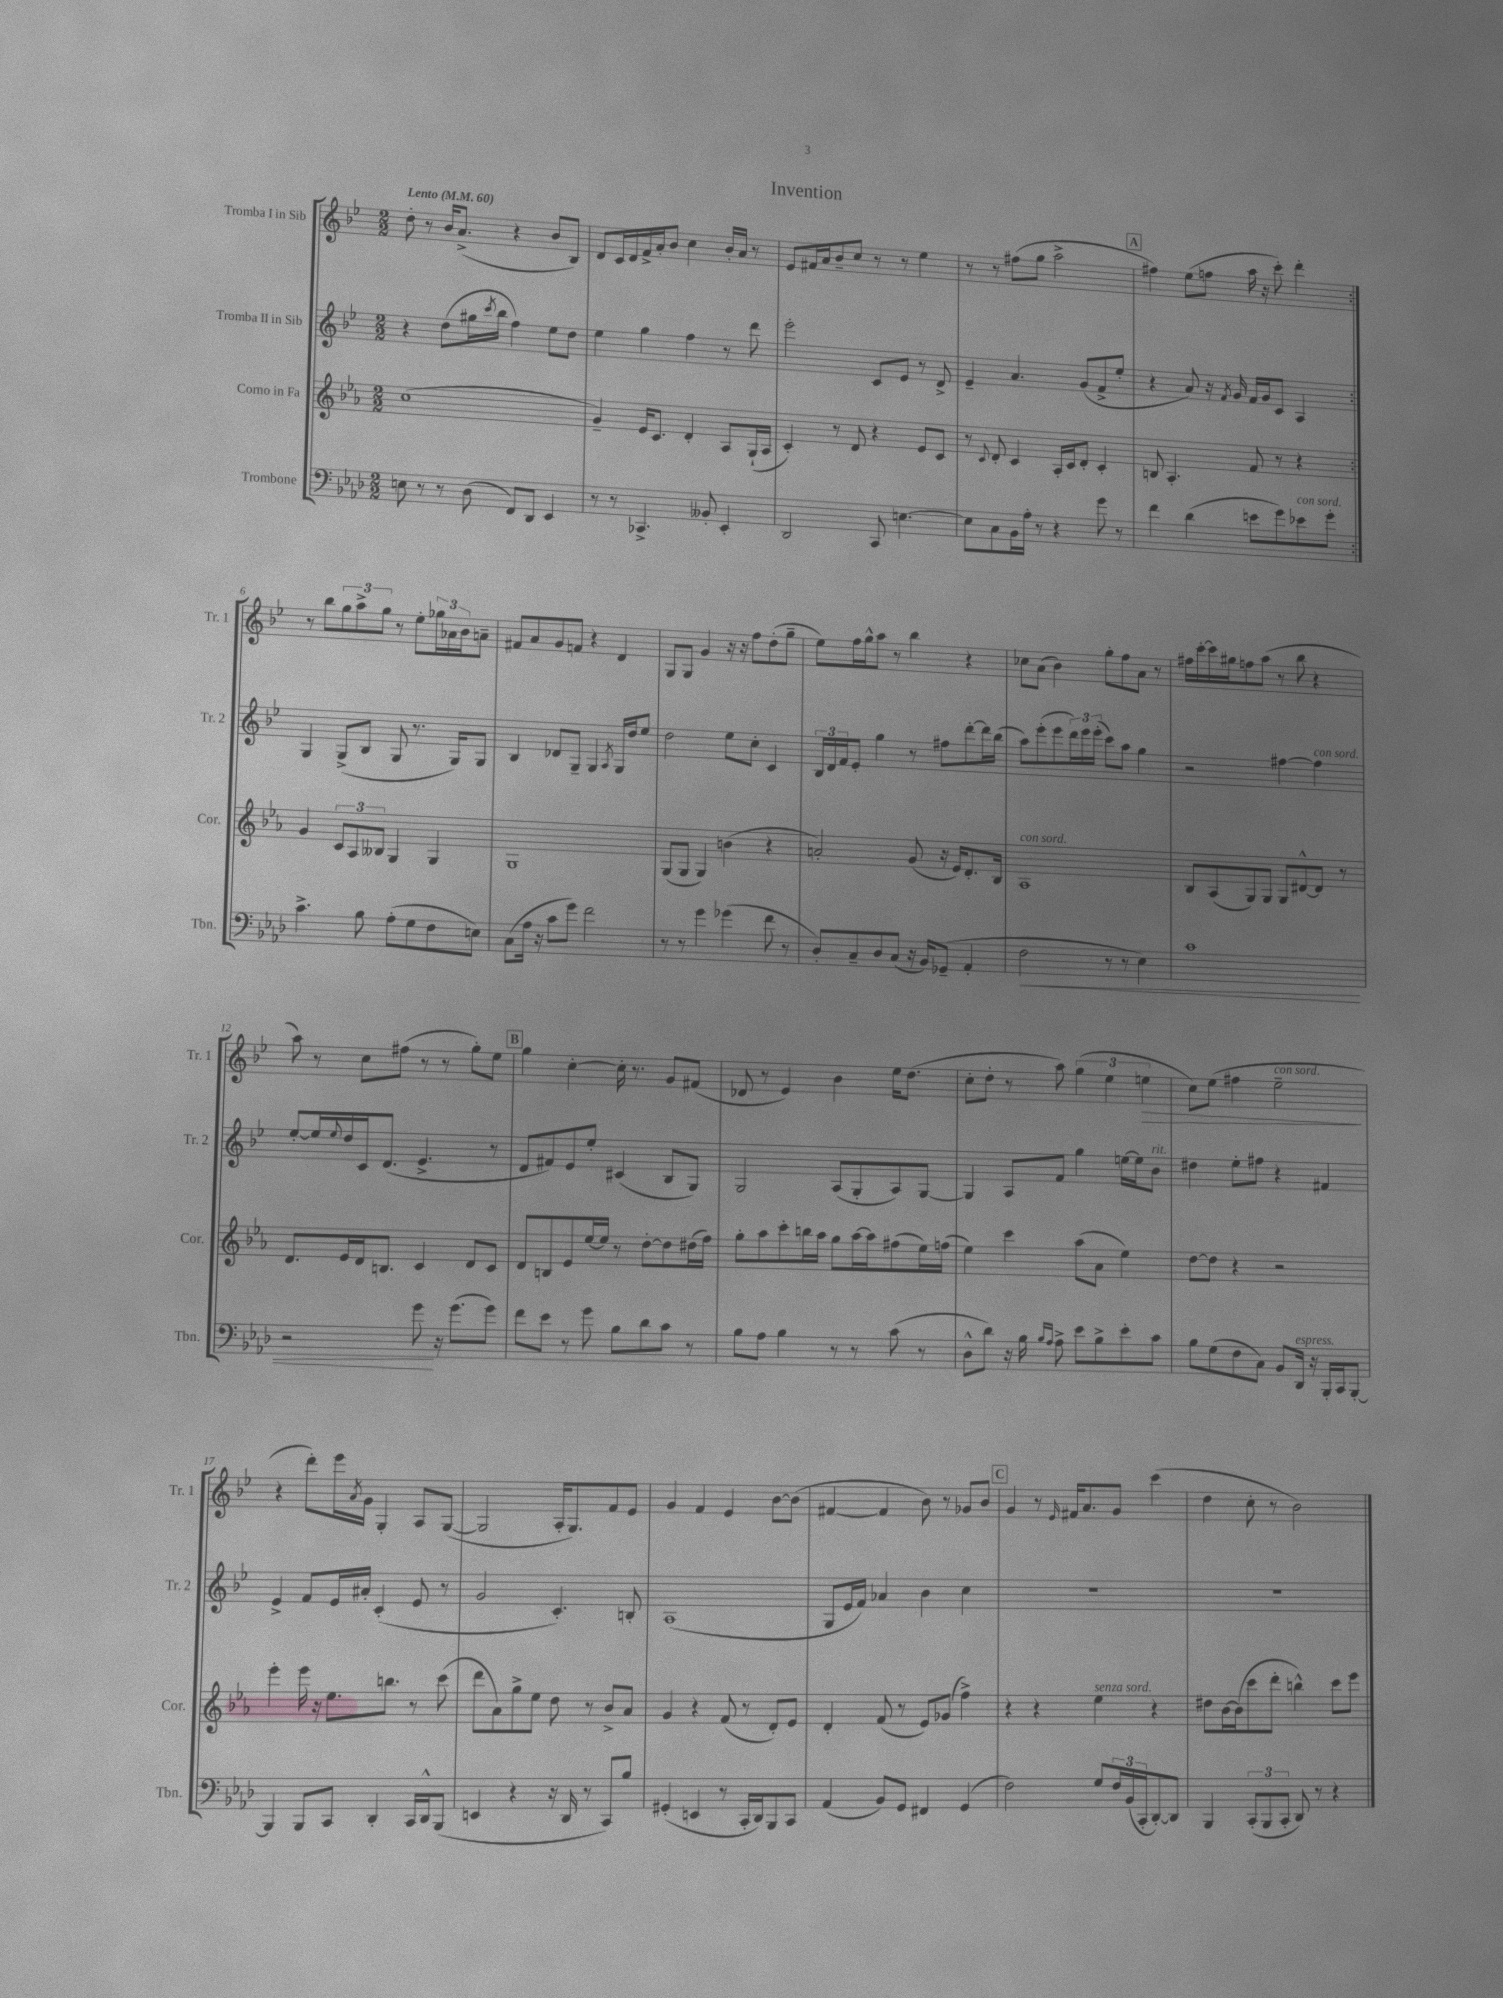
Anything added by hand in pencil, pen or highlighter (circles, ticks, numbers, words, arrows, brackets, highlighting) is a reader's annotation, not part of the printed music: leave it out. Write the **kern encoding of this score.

**kern	**dynam	**kern	**kern	**kern	**dynam
*part4	*part4	*part3	*part2	*part1	*part1
*staff4	*staff4	*staff3	*staff2	*staff1	*staff1
*I"Trombone	*	*I"Corno in Fa	*I"Tromba II in Sib	*I"Tromba I in Sib	*
*I'Tbn.	*	*I'Cor.	*I'Tr. 2	*I'Tr. 1	*
*clefF4	*	*clefG2	*clefG2	*clefG2	*
*k[b-e-a-d-]	*	*k[b-e-a-]	*k[b-e-]	*k[b-e-]	*
*M2/2	*	*M2/2	*M2/2	*M2/2	*
*MM60	*	*MM60	*MM60	*MM60	*
=1	=1	=1	=1	=1	=1
!	!	!	!	!LO:TX:a:B:t=Lento	!
8En\	.	(1cc	4r	8dd'\	.
8r	.	.	.	8r	.
8r	.	.	(8dd\L	16b-/KL	.
.	.	.	.	(8.a^/J	.
(8D-\	.	.	16gg#X\L	.	.
.	.	.	8qccc/	.	.
.	.	.	16bb-\JJ	.	.
8FF/L)	.	.	4ff\)	4r	.
8DD-/J	.	.	.	.	.
4EE-/	.	.	8ee-\L	8b-/L	.
.	.	.	8dd\J	8B-/J)	.
=2	=2	=2	=2	=2	=2
8r	.	4g~/)	4ee-\	8d/L	.
8r	.	.	.	16c/L	.
.	.	.	.	16d/	.
4.CC-X^/	.	16e-/KL	4gg\	16f^/	.
.	.	8.c/J	.	16a'/J	.
.	.	.	.	8b-/J	.
.	.	4d'/	4ff\	4cc\	.
8BB--X'/	.	.	.	.	.
4EE-'/	.	8A-/L	8r	16b-'/LL	.
.	.	.	.	16a/JJ	.
.	.	(16G`/L	8ddd\	8r	.
.	.	16A-/JJ	.	.	.
=3	=3	=3	=3	=3	=3
2DD-/	.	4c'/)	2eee-'\	8e-/L	.
.	.	.	.	16f#X/L	.
.	.	.	.	16a/J	.
.	.	8r	.	8b-~/	.
.	.	8d/	.	8cc/J	.
8CC/	.	4r	8c/L	8r	.
[4.En\	.	.	8e-/J	8r	.
.	.	8e-/L	8r	4ee-\	.
.	.	8c/J	8d^/	.	.
=4	=4	=4	=4	=4	=4
8E\L]	.	8r	4e-~/	8r	.
.	.	8qqc/	.	.	.
8C\	.	8d'/	.	8r	.
16BB-\L	.	4c/	4.a/	(8ff#X\L	.
16A-'\JJ	.	.	.	.	.
8r	.	.	.	8gg\J	.
4r	.	16A-'/LL	.	2aa^\	.
.	.	16c/J	.	.	.
.	.	8d'/J	(8g/L	.	.
8g\	.	4c'/	8f^/	.	.
8r	.	.	8ee-'/J	.	.
!!LO:REH:place=s1:t=A
=5	=5	=5	=5	=5	=5
4f\	.	8Bn/	4r	4ff#X\)	.
.	.	4.A-'/	.	.	.
(4d-\	.	.	8a/)	(8ee-\L	.
.	.	.	16r	8ffn\J	.
.	.	.	8qf/	.	.
.	.	.	16g/	.	.
8en\L	.	8f/	16f/LL	16aa\	.
.	.	.	16g/J	16r	.
8g\)	.	8r	8c/J	8ccc'\)	.
!LO:TX:a:i:t=con sord.	!	!	!	!	!
8e-X\	.	4r	4A/	4ddd'\	.
8g'\J	.	.	.	.	.
!!LO:LB:g=z
=6:|!	=6:|!	=6:|!	=6:|!	=6:|!	=6:|!
4.c^\	.	4g/	4G/	8r	.
.	.	.	.	8bb-\L	.
.	.	12c/L	(8G^/L	12gg\	.
.	.	12A-/	.	12aa^\	.
8B-\	.	.	8B-/J	.	.
.	.	12B--X/J	.	12gg\J	.
(8A-'\L	.	4G/	8G/	8r	.
8G\	.	.	8.r	8ee-'\L	.
8F\	.	4G/	.	24gg-X\L	.
.	.	.	.	24a-X\	.
.	.	.	16G/KL)	.	.
.	.	.	.	24b-\J	.
8En\J)	.	.	8G/J	8an~\J	.
=7	=7	=7	=7	=7	=7
(8C\L	.	1G	4B-/	8f#X/L	.
16A-\Jk	.	.	.	8a/	.
16r	.	.	.	.	.
8c\L	.	.	8d-X/L	8g/	.
8g\J)	.	.	8G~/J	8fn/J	.
2f\	.	.	4G/	4r	.
.	.	.	8qA/	.	.
.	.	.	16G/LL	4d/	.
.	.	.	16dd/J	.	.
.	.	.	8ee-/J	.	.
=8	=8	=8	=8	=8	=8
8r	.	(8G/L	2dd\	8G/L	.
8r	.	8G/J	.	8G/J	.
4g\	.	4G/)	.	4g/	.
(4g-X\	.	(4bn\	8ee-\L	16r	.
.	.	.	.	16r	.
.	.	.	8cc'\J	8ff\L	.
8f\	.	4r	4c/	(8dd'\	.
8r	.	.	.	8gg~\J	.
=9	=9	=9	=9	=9	=9
8D-'/L)	.	2an'/)	24B-/LL	8ee-\L)	.
.	.	.	24d/	.	.
.	.	.	24f/J	.	.
8C~/	.	.	8e-'/J	16ff\L	.
.	.	.	.	16gg^^\J	.
8D-/	.	.	4gg\	8aa\J	.
(8C/J	.	.	.	8r	.
16r	.	(8g/	8r	4bb-\	.
16BB-/KL)	.	.	.	.	.
(8GG-X~/J	.	16r	8ff#X\L	.	.
.	.	16e-/KL)	.	.	.
4AA-'/	.	8.d'/	[8ddd'\	4r	.
.	.	.	16ddd\L]	.	.
.	.	16B-/Jk	(16bb-\JJ	.	.
=10	=10	=10	=10	=10	=10
!	!	!LO:TX:a:i:t=con sord.	!	!	!
!	!LO:HP:b	!	!	!	!
2F\	<	1A-	8aa\L)	8cc-X\L	.
.	.	.	(8eee-'\	(8a\J	.
.	.	.	8eee-\	4b-\)	.
.	.	.	24ddd\L)	.	.
.	.	.	24eee-\	.	.
.	.	.	(24eee-'\JJ	.	.
8r	.	.	8ccc\L)	8gg'\L	.
8r	.	.	8aa\J	8ff\	.
4E-\)	.	.	4gg\	8a\J	.
.	.	.	.	8r	.
=11	=11	=11	=11	=11	=11
1c	.	8B-/L	2r	16ff#X\LL	.
.	.	.	.	[16ccc'\	.
.	.	(8A-/	.	16ccc\]	.
.	.	.	.	16gg#X\J	.
.	.	8G/)	.	8ffn\	.
.	.	8G/J	.	(8aa\J	.
.	.	8G/L	[4ff#X\	8r	.
.	.	[8d#X^^/	.	8bb-\	.
!	!	!	!LO:TX:a:i:t=con sord.	!	!
.	.	8d#/J]	4ff#\]	4r	.
.	.	8r	.	.	.
!!LO:LB:g=z
=12	=12	=12	=12	=12	=12
2r	.	8.d/L	[8ee-'/L	8aa\)	.
.	.	.	16ee-/L]	8r	.
.	.	.	8qqee-/	.	.
.	.	16e-/L	16dd/	.	.
.	.	16d/J	16c/J	8cc\L	.
.	.	8.Bn/J	(8.d/J	.	.
.	.	.	.	(8ff#X\J	.
8g\	.	4c/	4.e-^/	8r	.
16r	[	.	.	8r	.
(8.g\L	.	.	.	.	.
.	.	8d/L	.	8gg'\L)	.
8g\J)	.	8c/J	8r	8ee-\J	.
!!LO:REH:place=s1:t=B
=13	=13	=13	=13	=13	=13
8f\L	.	8d/L	8d/L	4gg\	.
8e-\J	.	8Bn/	8f#X/)	.	.
8r	.	8e-/	8e-/	[4cc'\	.
8g\	.	[16ee-/L	8ee-'/J	.	.
.	.	16ee-/JJ]	.	.	.
8B-\L	.	8r	(4c#X/	16cc'\]	.
.	.	.	.	8.r	.
8d-\	.	[8dd'\L	.	.	.
8c\J	.	8dd\]	8B-/L	8g/L	.
8r	.	(16dd#X\L	8G/J)	(8f#X/J	.
.	.	16ff\JJ)	.	.	.
=14	=14	=14	=14	=14	=14
8B-\L	.	8gg'\L	2G/	8d-X/	.
8A-\J	.	8aa-\	.	8r	.
4B-\	.	8ccc'\	.	4e-/)	.
.	.	16bbn\L	.	.	.
.	.	16aa-\JJ	.	.	.
8r	.	8gg\L	(8A/L	4b-\	.
8r	.	[16aa-\L	8G'/	.	.
.	.	16aa-\J]	.	.	.
(8c\	.	(8ff#X\	8A/)	16ee-\KL	.
.	.	.	.	(8.dd\J	.
8r	.	16ee-\L)	[8G/J	.	.
.	.	(16ffn\JJ	.	.	.
=15	=15	=15	=15	=15	=15
8D-^^\L	.	4ee-\)	4G/]	8cc'\L	.
8d-\J)	.	.	.	8dd'\J	.
16r	.	4ccc\	8A/L	8r	.
16B-\	.	.	.	.	.
16qqB-/LL	.	.	.	.	.
16qqA-/JJ	.	.	.	.	.
8A-^\	.	.	8f/J	8aa\)	.
8e-\L	.	(8aa-\L	4gg\	(6gg\	.
8B-^\	.	8a-\J	.	.	.
.	.	.	.	6ee-\	.
8e-'\	.	4ee-\)	[16een\LL	.	.
.	.	.	16ee\J]	.	.
!	!	!	!	!	!LO:HP:b
.	.	.	.	6een\	>
!	!	!	!LO:TX:a:i:t=rit.	!	!
8c\J	.	.	8b-\J	.	.
=16	=16	=16	=16	=16	=16
8B-\L	.	[8dd\L	4dd#X\	8cc\L)	.
(8G\	.	8dd\J]	.	(8ee-\J	.
8F\	.	4r	8ee-'\L	4ff#X\	.
8C\J)	.	.	8ff#X\J	.	.
!	!	!	!	!LO:TX:a:i:t=con sord.	!
8BB-/L	.	2r	4r	2ee-~\	.
!LO:TX:a:i:t=espress.	!	!	!	!	!
16DD-/Jk	.	.	.	.	.
16r	.	.	.	.	.
16BBB-'/LL	.	.	4f#X/	.	.
16CC/J	.	.	.	.	.
[8BBB-'/J	.	.	.	.	.
.	.	.	.	.	]
!!LO:LB:g=z
=17	=17	=17	=17	=17	=17
4BBB-/]	.	4eee-'\	4e-^/	4r	.
8BBB-/L	.	16eee-\	8f/L	8ddd'\L)	.
.	.	16r	.	.	.
8CC/J	.	8.ee-\L	16e-/L	16eee-\L	.
.	.	.	.	8qa/	.
.	.	.	16a#X'/JJ	16g\JJ	.
4DD-'/	.	.	(4c'/	4G'/	.
.	.	8.bbn\J	.	.	.
16CC/LL	.	8r	8e-/	8A/L	.
16DD-^^/J	.	.	.	.	.
(8BBB-/J	.	(8ccc\	8r	([8G/J	.
=18	=18	=18	=18	=18	=18
4EEn/	.	8ddd\L	2g/	2G/]	.
.	.	8a-\)	.	.	.
4r	.	8gg^\	.	.	.
.	.	8ee-\J	.	.	.
16r	.	8dd\	4.c'/)	16A'/KL	.
16DD-/	.	.	.	8.G/)	.
8r	.	8r	.	.	.
8CC/L)	.	8b-^/L	.	8f/	.
8B-/J	.	8a-/J	8Bn'/	8e-/J	.
=19	=19	=19	=19	=19	=19
(4GG#X'/	.	4g/	(1A	4g/	.
4EEn/	.	4r	.	4f/	.
8r	.	(8f/	.	4e-/	.
16CC'/LL	.	8r	.	.	.
16DD-/J)	.	.	.	.	.
8BBB-/	.	8d'/L)	.	[8b-\L	.
8CC/J	.	8e-/J	.	(8b-\J]	.
=20	=20	=20	=20	=20	=20
(4AA-/	.	4d'/	8G/L	[4f#X/	.
.	.	.	16e-/L	.	.
.	.	.	16f/JJ)	.	.
8BB-/L)	.	(8f/	4a-X/	4f#/]	.
8GG/J	.	8r	.	.	.
4FF#X/	.	8e-/L)	4b-\	8b-\)	.
.	.	(8g-X/J	.	8r	.
(4GG/	.	4ff^\)	4cc\	8g-X/L	.
.	.	.	.	8b-/J	.
!!LO:REH:place=s1:t=C
=21	=21	=21	=21	=21	=21
2F\)	.	4r	1r	4g/	.
.	.	4r	.	8r	.
.	.	.	.	16qqe-/	.
.	.	.	.	16f#X/KL	.
.	.	.	.	8.a/	.
!	!	!LO:TX:a:i:t=senza sord.	!	!	!
8G/L	.	4ee-\	.	.	.
24F/L	.	.	.	8g/J	.
(24BB-/	.	.	.	.	.
24CC'/J	.	.	.	.	.
[8DD-'/)	.	4r	.	(4ccc\	.
8DD-/J]	.	.	.	.	.
=22	=22	=22	=22	=22	=22
4BBB-/	.	8dd#X\L	1r	4dd\	.
.	.	[16b-\L	.	.	.
.	.	(16b-\J]	.	.	.
(12CC'/L	.	8ccc\	.	8cc'\	.
12BBB-/	.	.	.	.	.
.	.	8ddd'\J	.	8r	.
12CC'/J	.	.	.	.	.
8DD-/)	.	4bbn^^\)	.	2b-\)	.
8r	.	.	.	.	.
4r	.	8ccc\L	.	.	.
.	.	8eee-\J	.	.	.
==	==	==	==	==	==
*-	*-	*-	*-	*-	*-
